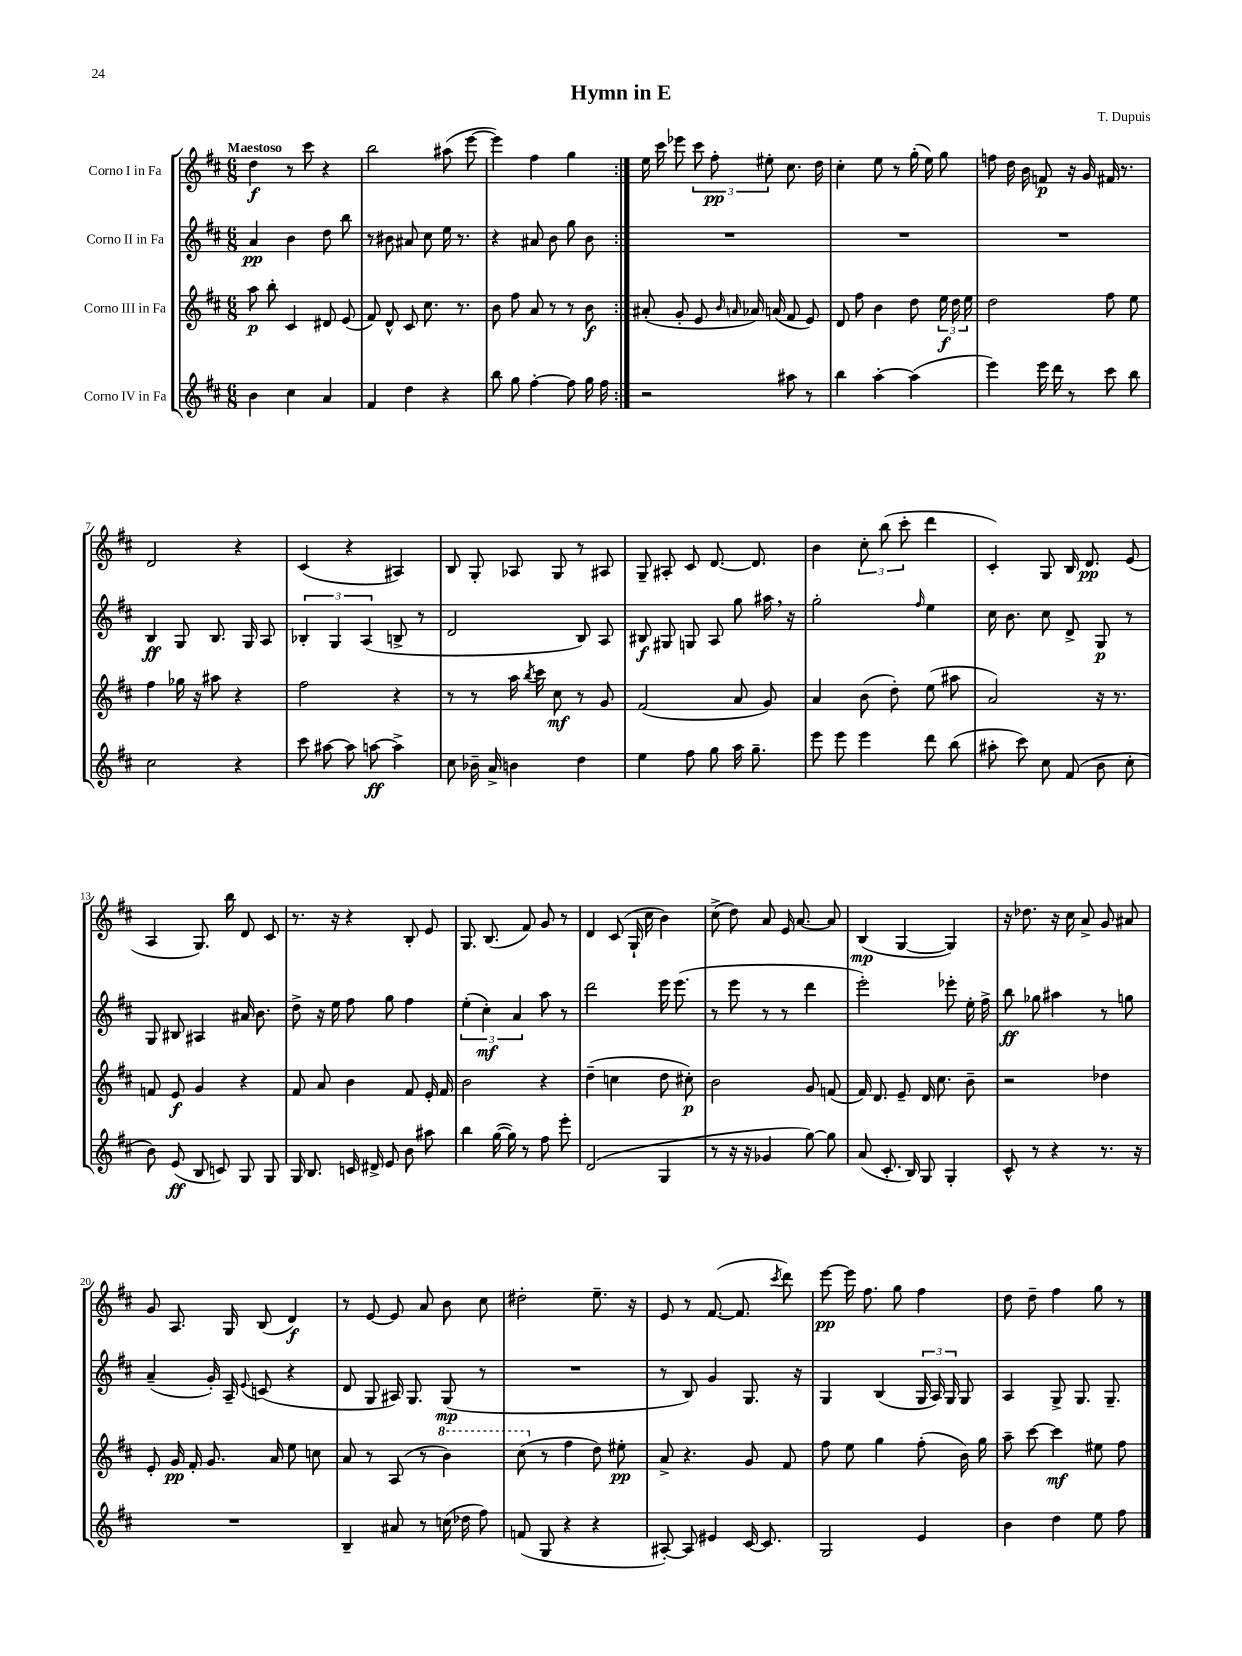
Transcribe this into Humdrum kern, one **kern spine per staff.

**kern	**dynam	**kern	**dynam	**kern	**dynam	**kern	**dynam
*part4	*part4	*part3	*part3	*part2	*part2	*part1	*part1
*staff4	*staff4	*staff3	*staff3	*staff2	*staff2	*staff1	*staff1
*I"Corno IV in Fa	*	*I"Corno III in Fa	*	*I"Corno II in Fa	*	*I"Corno I in Fa	*
*clefG2	*	*clefG2	*	*clefG2	*	*clefG2	*
*k[f#c#]	*	*k[f#c#]	*	*k[f#c#]	*	*k[f#c#]	*
*M6/8	*	*M6/8	*	*M6/8	*	*M6/8	*
=1	=1	=1	=1	=1	=1	=1	=1
!	!	!	!	!	!	!LO:TX:a:B:t=Maestoso	!
4b\	.	8aa\	p	4a/	pp	4dd\	f
.	.	8bb'\	.	.	.	.	.
4cc#\	.	4c#/	.	4b\	.	8r	.
.	.	.	.	.	.	8ccc#\	.
4a/	.	8d#X/	.	8dd\	.	4r	.
.	.	(8e/	.	8bb\	.	.	.
=2	=2	=2	=2	=2	=2	=2	=2
4f#/	.	8f#/)	.	8r	.	2bb\	.
.	.	8d^^/	.	8b#X\	.	.	.
4dd\	.	8c#/	.	8a#X/	.	.	.
.	.	8.cc#\	.	8cc#\	.	.	.
4r	.	.	.	16ee\	.	(8aa#X\	.
.	.	8.r	.	8.r	.	.	.
.	.	.	.	.	.	[8eee\	.
=3	=3	=3	=3	=3	=3	=3	=3
8bb\	.	8b\	.	4r	.	4eee\])	.
8gg\	.	8ff#\	.	.	.	.	.
[4ff#'\	.	8a/	.	8a#X/	.	4ff#\	.
.	.	8r	.	8b\	.	.	.
8ff#\]	.	8r	.	8gg\	.	4gg\	.
16gg\	.	8b\	f	8b\	.	.	.
16ff#\	.	.	.	.	.	.	.
=4:|!	=4:|!	=4:|!	=4:|!	=4:|!	=4:|!	=4:|!	=4:|!
2r	.	(8a#X'/	.	2.r	.	16ee\	.
.	.	.	.	.	.	16ccc#\	.
.	.	8g'/	.	.	.	8eee-X\	.
.	.	8e/	.	.	.	12ccc#\	.
.	.	.	.	.	.	12ff#'\	pp
.	.	16qqb/	.	.	.	.	.
.	.	16qqan/	.	.	.	.	.
.	.	16a-X/)	.	.	.	.	.
.	.	.	.	.	.	12ee#X'\	.
.	.	(16an/	.	.	.	.	.
8aa#X\	.	8f#/	.	.	.	8.cc#\	.
8r	.	8e/)	.	.	.	.	.
.	.	.	.	.	.	16dd\	.
=5	=5	=5	=5	=5	=5	=5	=5
4bb\	.	8d/	.	2.r	.	4cc#'\	.
.	.	8ff#\	.	.	.	.	.
[4aa'\	.	4b\	.	.	.	8ee\	.
.	.	.	.	.	.	8r	.
(4aa\]	.	8dd\	.	.	.	(16gg'\	.
.	.	.	.	.	.	16ee\)	.
.	.	24ee\	f	.	.	8gg\	.
.	.	24dd\	.	.	.	.	.
.	.	24ee\	.	.	.	.	.
=6	=6	=6	=6	=6	=6	=6	=6
4eee\)	.	2dd\	.	2.r	.	8ffn\	.
.	.	.	.	.	.	16dd\	.
.	.	.	.	.	.	16b\	.
16eee\	.	.	.	.	.	8fn/	p
16ddd\	.	.	.	.	.	.	.
8r	.	.	.	.	.	16r	.
.	.	.	.	.	.	16g/	.
8ccc#\	.	8ff#\	.	.	.	16f#X/	.
.	.	.	.	.	.	8.r	.
8bb\	.	8ee\	.	.	.	.	.
!!LO:LB:g=z
=7	=7	=7	=7	=7	=7	=7	=7
2cc#\	.	4ff#\	.	4B/	ff	2d/	.
.	.	16gg-X\	.	8G/	.	.	.
.	.	16r	.	.	.	.	.
.	.	8aa#X\	.	8.B/	.	.	.
4r	.	4r	.	.	.	4r	.
.	.	.	.	16G/	.	.	.
.	.	.	.	8A/	.	.	.
=8	=8	=8	=8	=8	=8	=8	=8
8ccc#\	.	2ff#\	.	6B-X'/	.	(4c#/	.
[8aa#X\	.	.	.	.	.	.	.
.	.	.	.	6G/	.	.	.
8aa#\]	.	.	.	.	.	4r	.
.	.	.	.	(6A/	.	.	.
[8aan\	ff	.	.	.	.	.	.
4aa^\]	.	4r	.	8Bn^/	.	4A#X/)	.
.	.	.	.	8r	.	.	.
=9	=9	=9	=9	=9	=9	=9	=9
8cc#\	.	8r	.	2d/	.	8B/	.
16b-X~\	.	8r	.	.	.	8G'/	.
16a^/	.	.	.	.	.	.	.
4bn\	.	16aa\	.	.	.	8A-X/	.
.	.	8qbb/	.	.	.	.	.
.	.	16ccc#\	.	.	.	.	.
.	.	8cc#\	mf	.	.	8G/	.
4dd\	.	8r	.	8B/)	.	8r	.
.	.	8g/	.	8A/	.	8A#X/	.
=10	=10	=10	=10	=10	=10	=10	=10
4ee\	.	(2f#/	.	8B#X/	f	8G~/	.
.	.	.	.	8G#X/	.	8A#X'/	.
8ff#\	.	.	.	8Gn/	.	8c#/	.
8gg\	.	.	.	8A/	.	[8.d/	.
16aa\	.	8a/	.	8gg\	.	.	.
8.gg~\	.	.	.	.	.	8.d/]	.
.	.	8g/)	.	16aa#X,\	.	.	.
.	.	.	.	16r	.	.	.
=11	=11	=11	=11	=11	=11	=11	=11
8eee\	.	4a/	.	2gg'\	.	4b\	.
8eee\	.	.	.	.	.	.	.
4eee\	.	(8b\	.	.	.	12cc#'\	.
.	.	.	.	.	.	(12bb\	.
.	.	8dd'\)	.	.	.	.	.
.	.	.	.	.	.	12ccc#'\	.
.	.	.	.	16qqff#/	.	.	.
8ddd\	.	(8ee\	.	4ee\	.	4ddd\	.
(8bb\	.	8aa#X\	.	.	.	.	.
=12	=12	=12	=12	=12	=12	=12	=12
8aa#X'\	.	2a/)	.	16cc#\	.	4c#'/)	.
.	.	.	.	8.b\	.	.	.
8ccc#\)	.	.	.	.	.	.	.
8cc#\	.	.	.	8cc#\	.	8G/	.
(8f#/	.	.	.	8d^/	.	16B/	.
.	.	.	.	.	.	8.d/	pp
8b\	.	16r	.	8G/	p	.	.
.	.	8.r	.	.	.	.	.
8cc#'\	.	.	.	8r	.	(8e/	.
!!LO:LB:g=z
=13	=13	=13	=13	=13	=13	=13	=13
8b\)	.	8fn/	.	8G/	.	4A/	.
(8e/	ff	8e/	f	8B#X/	.	.	.
8B/	.	4g/	.	4A#X/	.	8.G/)	.
8cn/)	.	.	.	.	.	.	.
.	.	.	.	.	.	16bb\	.
8G/	.	4r	.	16a#X/	.	8d/	.
.	.	.	.	8.b\	.	.	.
8G/	.	.	.	.	.	8c#/	.
=14	=14	=14	=14	=14	=14	=14	=14
16G/	.	8f#/	.	8dd^\	.	8.r	.
8.B/	.	.	.	.	.	.	.
.	.	8a/	.	16r	.	.	.
.	.	.	.	16ee\	.	16r	.
16cn/	.	4b\	.	8ff#\	.	4r	.
16d#X^/	.	.	.	.	.	.	.
8e/	.	.	.	8gg\	.	.	.
8b\	.	8f#/	.	4ff#\	.	8B'/	.
8aa#X\	.	16e'/	.	.	.	8e/	.
.	.	16f#/	.	.	.	.	.
=15	=15	=15	=15	=15	=15	=15	=15
4bb\	.	2b\	.	(6ee'\	.	8.G/	.
.	.	.	.	6cc#'\)	mf	.	.
.	.	.	.	.	.	(8.B/	.
([16gg\	.	.	.	.	.	.	.
16gg\])	.	.	.	.	.	.	.
.	.	.	.	6a/	.	.	.
8r	.	.	.	.	.	8f#/)	.
8ff#\	.	4r	.	8aa\	.	8g/	.
8eee'\	.	.	.	8r	.	8r	.
=16	=16	=16	=16	=16	=16	=16	=16
(2d/	.	(4dd~\	.	2ddd\	.	4d/	.
.	.	4ccn\	.	.	.	(8c#/	.
.	.	.	.	.	.	16G`/	.
.	.	.	.	.	.	16cc#\	.
4G/	.	8dd\	.	16eee\	.	4b\)	.
.	.	.	.	(8.eee\	.	.	.
.	.	8cc#X'\)	p	.	.	.	.
=17	=17	=17	=17	=17	=17	=17	=17
8r	.	2b\	.	8r	.	(8cc#^\	.
16r	.	.	.	8eee\	.	8dd\)	.
16r	.	.	.	.	.	.	.
4g-X/	.	.	.	8r	.	8a/	.
.	.	.	.	8r	.	16e/	.
.	.	.	.	.	.	[8.a/	.
[8gg\)	.	8g/	.	4ddd\	.	.	.
8gg\]	.	(8fn/	.	.	.	8a/]	.
=18	=18	=18	=18	=18	=18	=18	=18
(8a/	.	16f#/)	.	2eee'\)	.	(4B/	mp
.	.	8.d/	.	.	.	.	.
8.c#'/	.	.	.	.	.	.	.
.	.	8e~/	.	.	.	[4G/	.
16B/)	.	.	.	.	.	.	.
8G/	.	16d/	.	.	.	.	.
.	.	8.cc#\	.	.	.	.	.
4G'/	.	.	.	8eee-X'\	.	4G/])	.
.	.	8b~\	.	16ee'\	.	.	.
.	.	.	.	16ff#^\	.	.	.
=19	=19	=19	=19	=19	=19	=19	=19
8c#^^/	.	2r	.	8bb\	ff	16r	.
.	.	.	.	.	.	8.dd-X\	.
8r	.	.	.	8gg-X\	.	.	.
4r	.	.	.	4aa#X\	.	16r	.
.	.	.	.	.	.	16cc#\	.
.	.	.	.	.	.	8a^/	.
8.r	.	4dd-X\	.	8r	.	8g/	.
.	.	.	.	8ggn\	.	8a#X/	.
16r	.	.	.	.	.	.	.
!!LO:LB:g=z
=20	=20	=20	=20	=20	=20	=20	=20
2.r	.	8e'/	.	(4a~/	.	8g/	.
.	.	16g/	pp	.	.	8.A/	.
.	.	16f#'/	.	.	.	.	.
.	.	8.g/	.	16g'/)	.	.	.
.	.	.	.	16A~/	.	16G/	.
.	.	.	.	8qqe/	.	.	.
.	.	.	.	(8cn/	.	(8B/	.
.	.	16a/	.	.	.	.	.
.	.	8ee\	.	4r	.	4d/)	f
.	.	8ccn\	.	.	.	.	.
=21	=21	=21	=21	=21	=21	=21	=21
4B~/	.	8a/	.	8d/	.	8r	.
.	.	8r	.	8G/	.	[8e/	.
8a#X/	.	(8A/	.	16A#X/)	.	8e/]	.
.	.	.	.	8.G/	.	.	.
8r	.	8r	.	.	.	8a/	.
*	*	*8va	*	*	*	*	*
(16ccn\	.	4bb\)	.	(8G/	mp	8b\	.
16dd-X\	.	.	.	.	.	.	.
8ff#\)	.	.	.	8r	.	8cc#\	.
=22	=22	=22	=22	=22	=22	=22	=22
(8fn/	.	(8ccc#\	.	2.r	.	2dd#X'\	.
*	*	*X8va	*	*	*	*	*
8G/	.	8r	.	.	.	.	.
4r	.	4ff#\	.	.	.	.	.
4r	.	8dd\)	.	.	.	8.ee~\	.
.	.	8ee#X'\	pp	.	.	.	.
.	.	.	.	.	.	16r	.
=23	=23	=23	=23	=23	=23	=23	=23
[8A#X'/)	.	8a^/	.	8r	.	8e/	.
8A#/]	.	4.r	.	8B/)	.	8r	.
4e#X/	.	.	.	4g/	.	([8.f#/	.
.	.	.	.	.	.	8.f#/]	.
[16c#/	.	8g/	.	8.G/	.	.	.
8.c#/]	.	.	.	.	.	.	.
.	.	.	.	.	.	8qccc#/	.
.	.	8f#/	.	.	.	8ddd\)	.
.	.	.	.	16r	.	.	.
=24	=24	=24	=24	=24	=24	=24	=24
2G/	.	8ff#\	.	4G/	.	[8eee\	pp
.	.	8ee\	.	.	.	16eee\]	.
.	.	.	.	.	.	8.ff#\	.
.	.	4gg\	.	(4B/	.	.	.
.	.	.	.	.	.	8gg\	.
4e/	.	(8ff#'\	.	24G/	.	4ff#\	.
.	.	.	.	24A/)	.	.	.
.	.	.	.	24G/	.	.	.
.	.	16b\)	.	8G/	.	.	.
.	.	16gg\	.	.	.	.	.
=25	=25	=25	=25	=25	=25	=25	=25
4b\	.	8aa~\	.	4A/	.	8dd\	.
.	.	[8ccc#\	.	.	.	8dd~\	.
4dd\	.	4ccc#\]	mf	8G^/	.	4ff#\	.
.	.	.	.	8.G/	.	.	.
8ee\	.	8ee#X\	.	.	.	8gg\	.
.	.	.	.	8.G~/	.	.	.
8ff#\	.	8ff#\	.	.	.	8r	.
==	==	==	==	==	==	==	==
*-	*-	*-	*-	*-	*-	*-	*-
